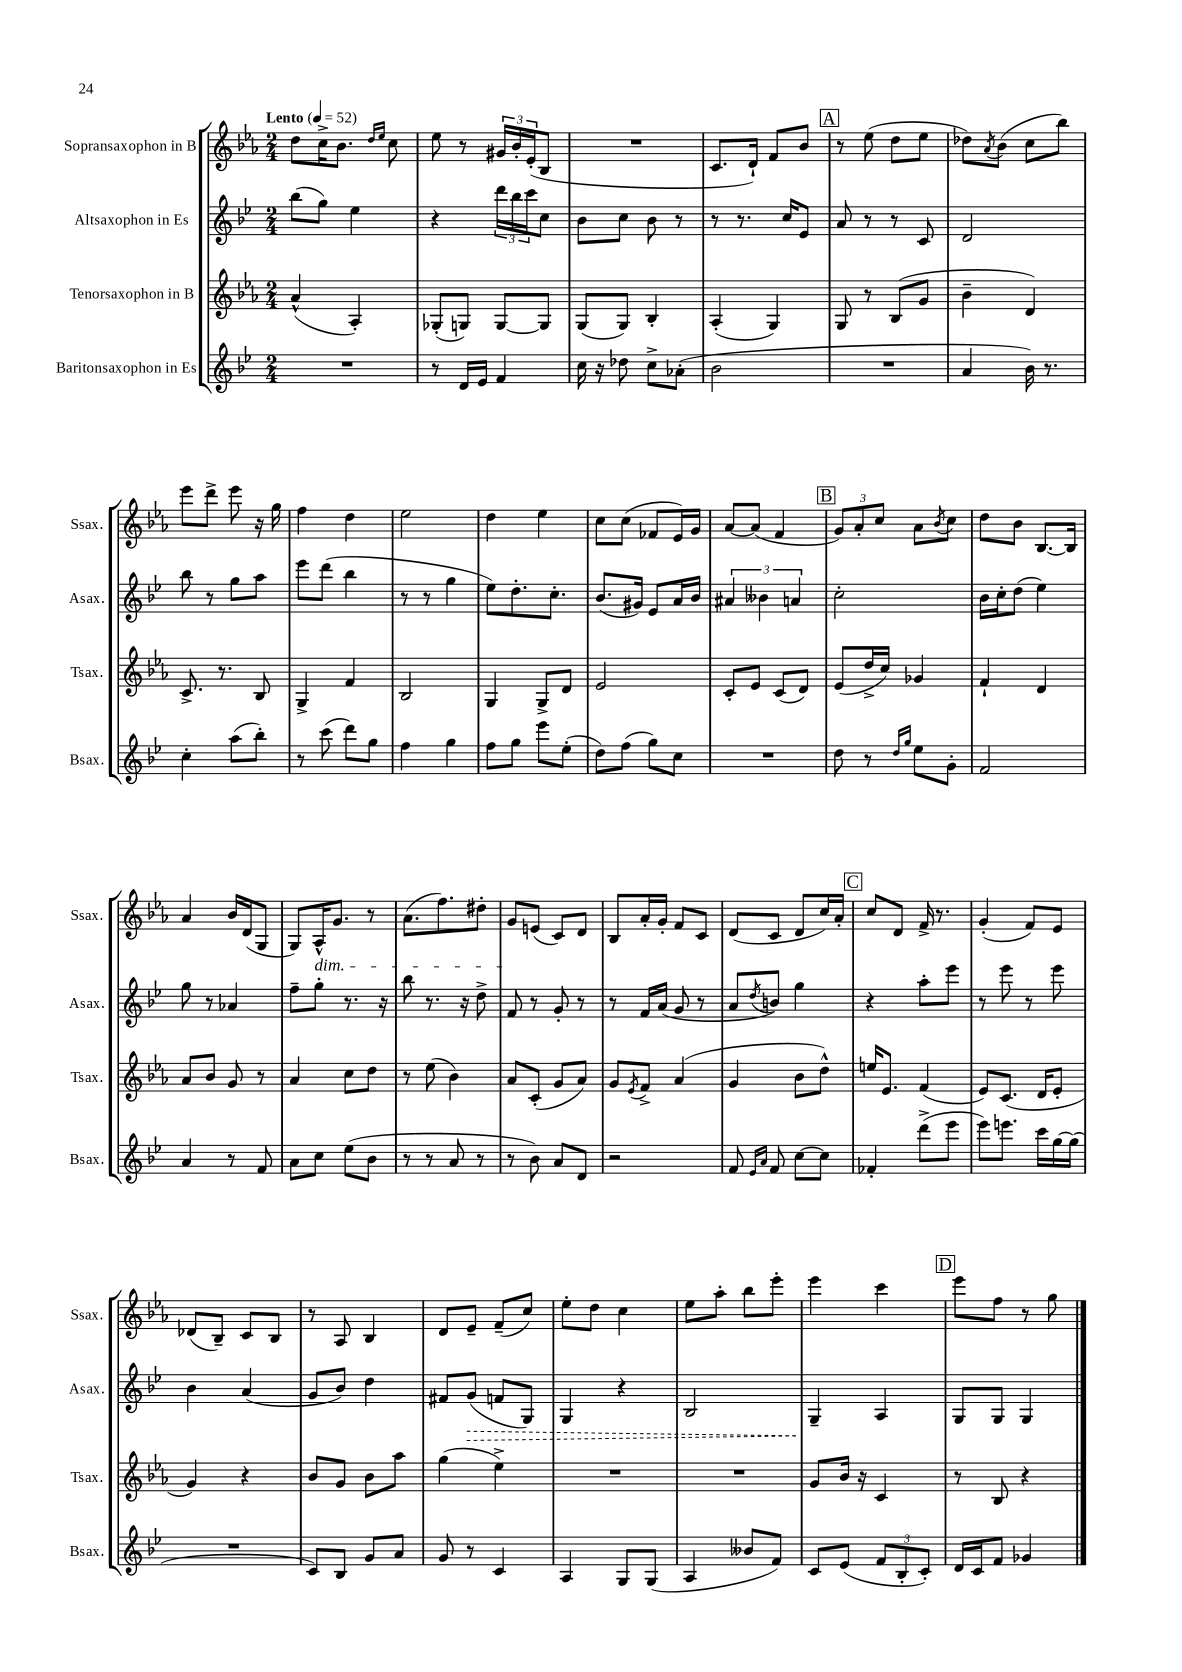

**kern	**kern	**kern	**kern
*staff4	*staff3	*staff2	*staff1
*clefG2	*clefG2	*clefG2	*clefG2
*k[b-e-]	*k[b-e-a-]	*k[b-e-]	*k[b-e-a-]
*M2/4	*M2/4	*M2/4	*M2/4
*MM52	*MM52	*MM52	*MM52
2r	(4a-^^/	(8bb-\L	8dd\L
.	.	8gg\J)	16cc^\K
.	.	.	8.b-\J
.	4A-'/)	4ee-\	.
.	.	.	16qqdd/LL
.	.	.	16qqee-/JJ
.	.	.	8cc\
=	=	=	=
8r	(8G-'/L	4r	8ee-\
16d/LL	8G/J)	.	8r
16e-/JJ	.	.	.
4f/	[8G/L	24ddd\LL	24g#/LL
.	.	24bb-\	24b-'/
.	.	24ccc\J	(24e-'/J
.	8G/]J	8cc\J	8B-/J
=	=	=	=
16cc\	(8G/L	8b-\L	2r
16r	.	.	.
8dd-\	8G/J)	8cc\J	.
8cc^\L	4B-'/	8b-\	.
(8a-'\J	.	8r	.
=	=	=	=
2b-\	(4A-'/	8r	8.c/L
.	.	8.r	.
.	.	.	16d`/Jk)
.	4G/)	.	8f/L
.	.	16cc/LK	.
.	.	8e-/J	8b-/J
=	=	=	=
2r	8G/	8a/	8r
.	8r	8r	(8ee-\
.	(8B-/L	8r	8dd\L
.	8g/J	8c/	8ee-\J
=	=	=	=
4a/	4b-~\	2d/	8dd-\L)
.	.	.	8qa-/
.	.	.	(8b-\J
16b-\)	4d/)	.	8cc\L
8.r	.	.	.
.	.	.	8bb-\J)
=	=	=	=
4cc'\	8.c^/	8bb-\	8eee-\L
.	.	8r	8ddd^\J
.	8.r	.	.
(8aa\L	.	8gg\L	8eee-\
8bb-'\J)	8B-/	8aa\J	16r
.	.	.	16gg\
=	=	=	=
8r	4G^/	8eee-\L	4ff\
(8ccc\	.	(8ddd\J	.
8ddd\L)	4f/	4bb-\	4dd\
8gg\J	.	.	.
=	=	=	=
4ff\	2B-/	8r	2ee-\
.	.	8r	.
4gg\	.	4gg\	.
=	=	=	=
8ff\L	4G/	8ee-\L)	4dd\
8gg\J	.	8.dd'\	.
8eee-\L	8G^/L	.	4ee-\
.	.	8.cc'\J	.
(8ee-'\J	8d/J	.	.
=	=	=	=
8dd\L)	2e-/	(8.b-/L	8cc\L
(8ff\J	.	.	(8cc\J
.	.	16g#/Jk)	.
8gg\L)	.	8e-/L	8f-/L
8cc\J	.	16a/L	16e-/L)
.	.	16b-/JJ	16g/JJ
=	=	=	=
2r	8c'/L	6a#/	[8a-/L
.	8e-/J	.	(8a-/]J
.	.	6b--\	.
.	(8c/L	.	4f/
.	.	6a/	.
.	8d/J)	.	.
=	=	=	=
8dd\	(8e-/L	2cc'\	12g/L)
.	.	.	12a-'/
8r	16dd^/L	.	.
.	.	.	12cc/J
.	16cc/JJ)	.	.
16qqdd/LL	.	.	.
16qqgg/JJ	.	.	.
8ee-\L	4g-/	.	8a-\L
.	.	.	8qb-/
8g'\J	.	.	8cc\J
=	=	=	=
2f/	4f`/	16b-\LL	8dd\L
.	.	16cc'\J	.
.	.	(8dd\J	8b-\J
.	4d/	4ee-\)	[8.B-/L
.	.	.	16B-/]Jk
=	=	=	=
4a/	8a-/L	8gg\	4a-/
.	8b-/J	8r	.
8r	8g/	4a-/	16b-/LL
.	.	.	(16d/J
8f/	8r	.	8G/J
=	=	=	=
8a\L	4a-/	8ff~\L	8G/L)
8cc\J	.	8gg'\J	16A-^^/K
.	.	.	8.g/J
(8ee-\L	8cc\L	8.r	.
8b-\J	8dd\J	.	8r
.	.	16r	.
=	=	=	=
8r	8r	8bb-\	(8.a-\L
8r	(8ee-\	8.r	.
.	.	.	8.ff\)
8a/	4b-\)	.	.
.	.	16r	.
8r	.	8dd^\	8dd#'\J
=	=	=	=
8r	8a-/L	8f/	8g/L
8b-\)	(8c'/J	8r	(8e/J
8a/L	8g/L	8g'/	8c/L)
8d/J	8a-/J)	8r	8d/J
=	=	=	=
2r	8g/L	8r	8B-/L
.	8qe-/	.	.
.	8f^/J	16f/LL	16a-'/L
.	.	(16a/JJ	16g'/JJ
.	(4a-/	8g/	8f/L
.	.	8r	8c/J
=	=	=	=
8f/	4g/	8a/L	(8d/L
16qqe-/LL	.	.	.
16qqa/JJ	.	8qdd/	.
8f/	.	8b/J)	8c/J
[8cc\L	8b-\L	4gg\	8d/L
8cc\]J	8dd^^\J)	.	16cc/L)
.	.	.	16a-'/JJ
=	=	=	=
4f-'/	16ee/LK	4r	8cc/L
.	8.e-/J	.	.
.	.	.	8d/J
(8ddd^\L	(4f/	8aa'\L	16f^/
.	.	.	8.r
8eee-\J	.	8eee-\J	.
=	=	=	=
8eee-\L)	8e-/L)	8r	(4g'/
8.eee\J	(8.c/J	8eee-\	.
.	.	8r	8f/L)
16ccc\LL	16d/LK	.	.
[16gg\	8e-'/J	8eee-\	8e-/J
(16gg\]JJ	.	.	.
=	=	=	=
2r	4g/)	4b-\	(8d-/L
.	.	.	8B-~/J)
.	4r	(4a/	8c/L
.	.	.	8B-/J
=	=	=	=
8c/L)	8b-/L	8g/L	8r
8B-/J	8g/J	8b-/J)	8A-/
8g/L	8b-\L	4dd\	4B-/
8a/J	8aa-\J	.	.
=	=	=	=
8g/	(4gg\	8f#/L	8d/L
8r	.	(8g/J	8e-~/J
4c/	4ee-^\)	8f/L	(8f~/L
.	.	8G/J)	8cc/J)
=	=	=	=
4A/	2r	4G/	8ee-'\L
.	.	.	8dd\J
8G/L	.	4r	4cc\
(8G/J	.	.	.
=	=	=	=
4A/	2r	2B-/	8ee-\L
.	.	.	8aa-'\J
8b--/L	.	.	8bb-\L
8f/J)	.	.	8eee-'\J
=	=	=	=
8c/L	8g/L	4G~/	4eee-\
(8e-/J	16b-/Jk	.	.
.	16r	.	.
12f/L	4c/	4A/	4ccc\
12B-'/	.	.	.
12c'/J)	.	.	.
=	=	=	=
16d/LL	8r	8G/L	8eee-\L
16c/J	.	.	.
8f/J	8B-/	8G/J	8ff\J
4g-/	4r	4G/	8r
.	.	.	8gg\
==	==	==	==
*-	*-	*-	*-
